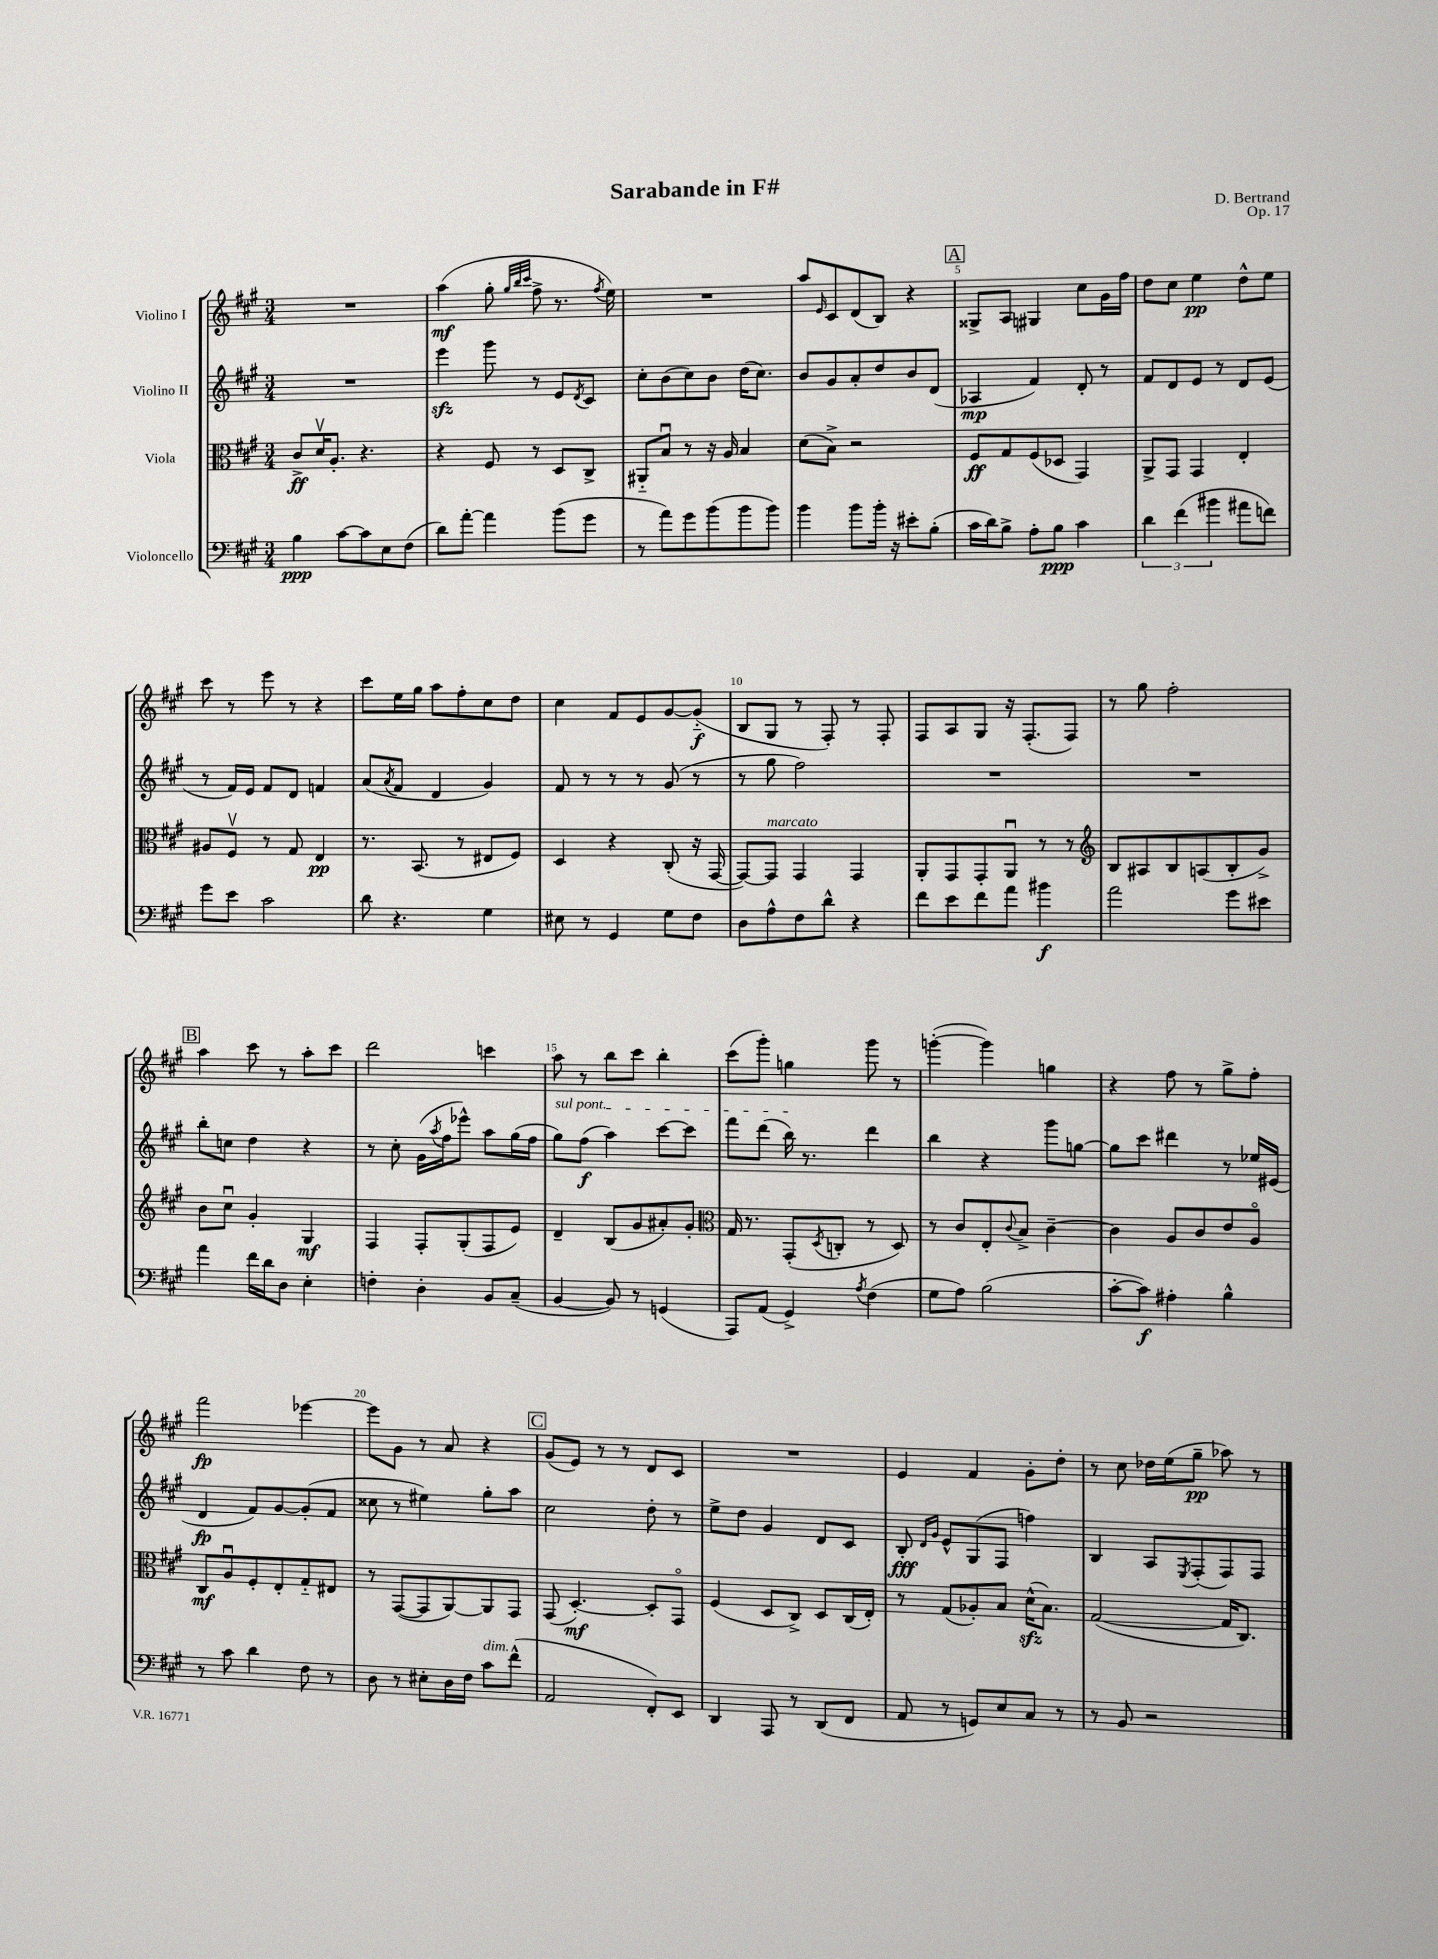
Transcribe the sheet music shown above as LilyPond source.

\header { title = "Sarabande in F#" composer = "D. Bertrand" opus = "Op. 17" }
<<
\new StaffGroup <<
\new Staff = "s0" \with { instrumentName = "Violino I" } {
    \clef treble \key a \major \numericTimeSignature \time 3/4
    R2. |
    a''4\mf( gis''8-. \grace { gis''32 b''32 cis'''32 } fis''8-> r8. \acciaccatura { fis''8 } e''16) |
    R2. |
    a''8 \grace { e'16 } cis'8 d'8( b8) r4 |
    \mark \markup { \box "A" } gisis8-> a8 gis4 cis''8 gis'16 fis''16 |
    d''8 cis''8 e''4\pp d''8-^ e''8 |
    cis'''8 r8 e'''8 r8 r4 |
    cis'''8 e''16 gis''16 a''8 fis''8-. cis''8 d''8 |
    cis''4 fis'8 e'8 gis'8~ gis'8-_\f( |
    b8 gis8 r8 fis8-.) r8 fis8-. |
    fis8 a8 gis8 r16 fis8.-.( fis8) |
    r8 gis''8 fis''2-. |
    \mark \markup { \box "B" } a''4 cis'''8 r8 a''8-. cis'''8 |
    d'''2 c'''4 |
    a''8 r8 b''8 cis'''8 b''4-. |
    cis'''8( gis'''8-.) g''4 gis'''8 r8 |
    g'''4~-.( g'''4) g''4 |
    r4 fis''8 r8 gis''8-> fis''8-. |
    fis'''2\fp ees'''4~ |
    ees'''8 gis'8 r8 a'8 r4 |
    \mark \markup { \box "C" } gis'8( e'8) r8 r8 d'8 cis'8 |
    R2. |
    e'4 fis'4 gis'8-. d''8-. |
    r8 cis''8 des''16 e''16( gis''8--\pp aes''8) r8 \bar "|." |
}
\new Staff = "s1" \with { instrumentName = "Violino II" } {
    \clef treble \key a \major \numericTimeSignature \time 3/4
    R2. |
    e'''4\sfz gis'''8 r8 e'8 \acciaccatura { d'8 } cis'8 |
    cis''8-. b'8( cis''8) b'8 d''16( cis''8.) |
    b'8 gis'8 a'8-. d''8 b'8 d'8( |
    \mark \markup { \box "A" } aes4\mp fis'4) d'8-. r8 |
    fis'8 d'8 e'8 r8 d'8 e'8( |
    r8 fis'16) e'16 fis'8 d'8 f'4 |
    a'8( \acciaccatura { a'8 } fis'8 d'4 gis'4) |
    fis'8 r8 r8 r8 gis'8( r8 |
    r8 gis''8 fis''2) |
    R2. |
    R2. |
    \mark \markup { \box "B" } b''8-. c''8 d''4 r4 |
    r8 cis''8-. gis'16( \acciaccatura { a''8 } fis''16 ees'''8-^) a''8 gis''16( fis''16 |
    \once \override TextSpanner.bound-details.left.text = \markup { \italic "sul pont." } gis''8\startTextSpan) fis''8\f( a''4) cis'''8~ cis'''8 |
    fis'''8 d'''8( b''16\stopTextSpan) r8. d'''4 |
    b''4 r4 gis'''8 g''8~ |
    g''8 cis'''8 dis'''4 r8 ees''16 eis'16( |
    d'4\fp fis'8) gis'8~ gis'8-.( fis'8 |
    cisis''8 r8 eis''4) gis''8-. a''8 |
    \mark \markup { \box "C" } cis''2 d''8-. r8 |
    e''8-> d''8 gis'4 d'8 cis'8 |
    b8-.\fff \grace { d'16 gis'16 } e'8-^ gis8( fis8 f''4) |
    b4 a8 \acciaccatura { e8 } fis8-.( fis8) fis8 \bar "|." |
}
\new Staff = "s2" \with { instrumentName = "Viola" } {
    \clef alto \key a \major \numericTimeSignature \time 3/4
    cis'8->\ff d'16\upbow a8.-. r4. |
    r4 fis8 r8 d8 cis8-> |
    ais,8-_ b8\downbow r8 r16 a16 b4 |
    d'8( b8->) r2 |
    \mark \markup { \box "A" } fis8\ff gis8 fis8( des8 gis,4) |
    a,8-> gis,8 gis,4 e4-. |
    ais8 fis8\upbow r8 gis8 e4\pp |
    r8. b,8.( r8 eis8 fis8) |
    d4 r4 cis8-.( r16 gis,16~ |
    gis,8~) gis,8^\markup { \italic "marcato" } gis,4 gis,4 |
    a,8-. gis,8 gis,8-. a,8\downbow r8 r8 |
    \clef treble b8 ais8 b8 a8( b8-. gis'8->) |
    \mark \markup { \box "B" } b'8 cis''8\downbow gis'4-. gis4\mf |
    fis4 fis8-. gis8-.( fis8 e'8) |
    d'4-- b8( gis'8 ais'8-.) gis'8-. |
    \clef alto gis16 r8. gis,8-.( \acciaccatura { d8 } c8-. r8 d8) |
    r8 cis'8 e8-. \appoggiatura { cis'8 } b8-> cis'4~-- |
    cis'4 a8 cis'8 e'8 a8\flageolet |
    cis8\mf a8\downbow fis8-. e8-. gis8-_ eis8 |
    r8 gis,8~( gis,8 a,8~) a,8 gis,8 |
    \mark \markup { \box "C" } gis,8( d4.~-.\mf) d8-. gis,8\flageolet |
    fis4( d8 cis8->) d8 cis16( e16-.) |
    r8 gis8( aes8-.) b8 d'16-^\sfz( b8.) |
    gis2~( gis16 cis8.) \bar "|." |
}
\new Staff = "s3" \with { instrumentName = "Violoncello" } {
    \clef bass \key a \major \numericTimeSignature \time 3/4
    b4\ppp cis'8~ cis'8 e8 fis8( |
    d'8) a'8~-. a'4 b'8( gis'8 |
    r8 a'8) gis'8 b'8( b'8 b'8) |
    b'4 b'8 b'16-. r16 eis'8-. b8-.( |
    \mark \markup { \box "A" } cis'16 d'16) b8-> a8-. b8\ppp cis'4 |
    \tuplet 3/2 { d'4 fis'4( bis'4 } ais'8 f'8) |
    gis'8 e'8 cis'2 |
    d'8 r4. gis4 |
    eis8 r8 gis,4 gis8 fis8 |
    d8 a8-^ fis8 d'8-^ r4 |
    fis'8 e'8 fis'8 a'8 bis'4\f |
    a'2 gis'8 eis'8 |
    \mark \markup { \box "B" } a'4 fis'16 d'16 d8 e4-. |
    f4-. d4-. b,8 cis8--( |
    b,4~ b,8) r8 g,4( |
    a,,8) a,8( gis,4->) \acciaccatura { a8 } fis4( |
    gis8 a8) b2( |
    cis'8~-. cis'8\f) ais4-. b4-^ |
    r8 cis'8 d'4 fis8 r8 |
    d8 r8 eis8-. d16 fis16 cis'8^\markup { \italic "dim." } fis'8-^( |
    \mark \markup { \box "C" } a,2 fis,8-.) e,8 |
    d,4 a,,8 r8 d,8( fis,8 |
    a,8 r8 g,8) e8 cis8 r8 |
    r8 b,8 r2 \bar "|." |
}
>>
>>
\layout { \context { \Score \override BarNumber.break-visibility = ##(#f #t #t) barNumberVisibility = #(every-nth-bar-number-visible 5) } }
